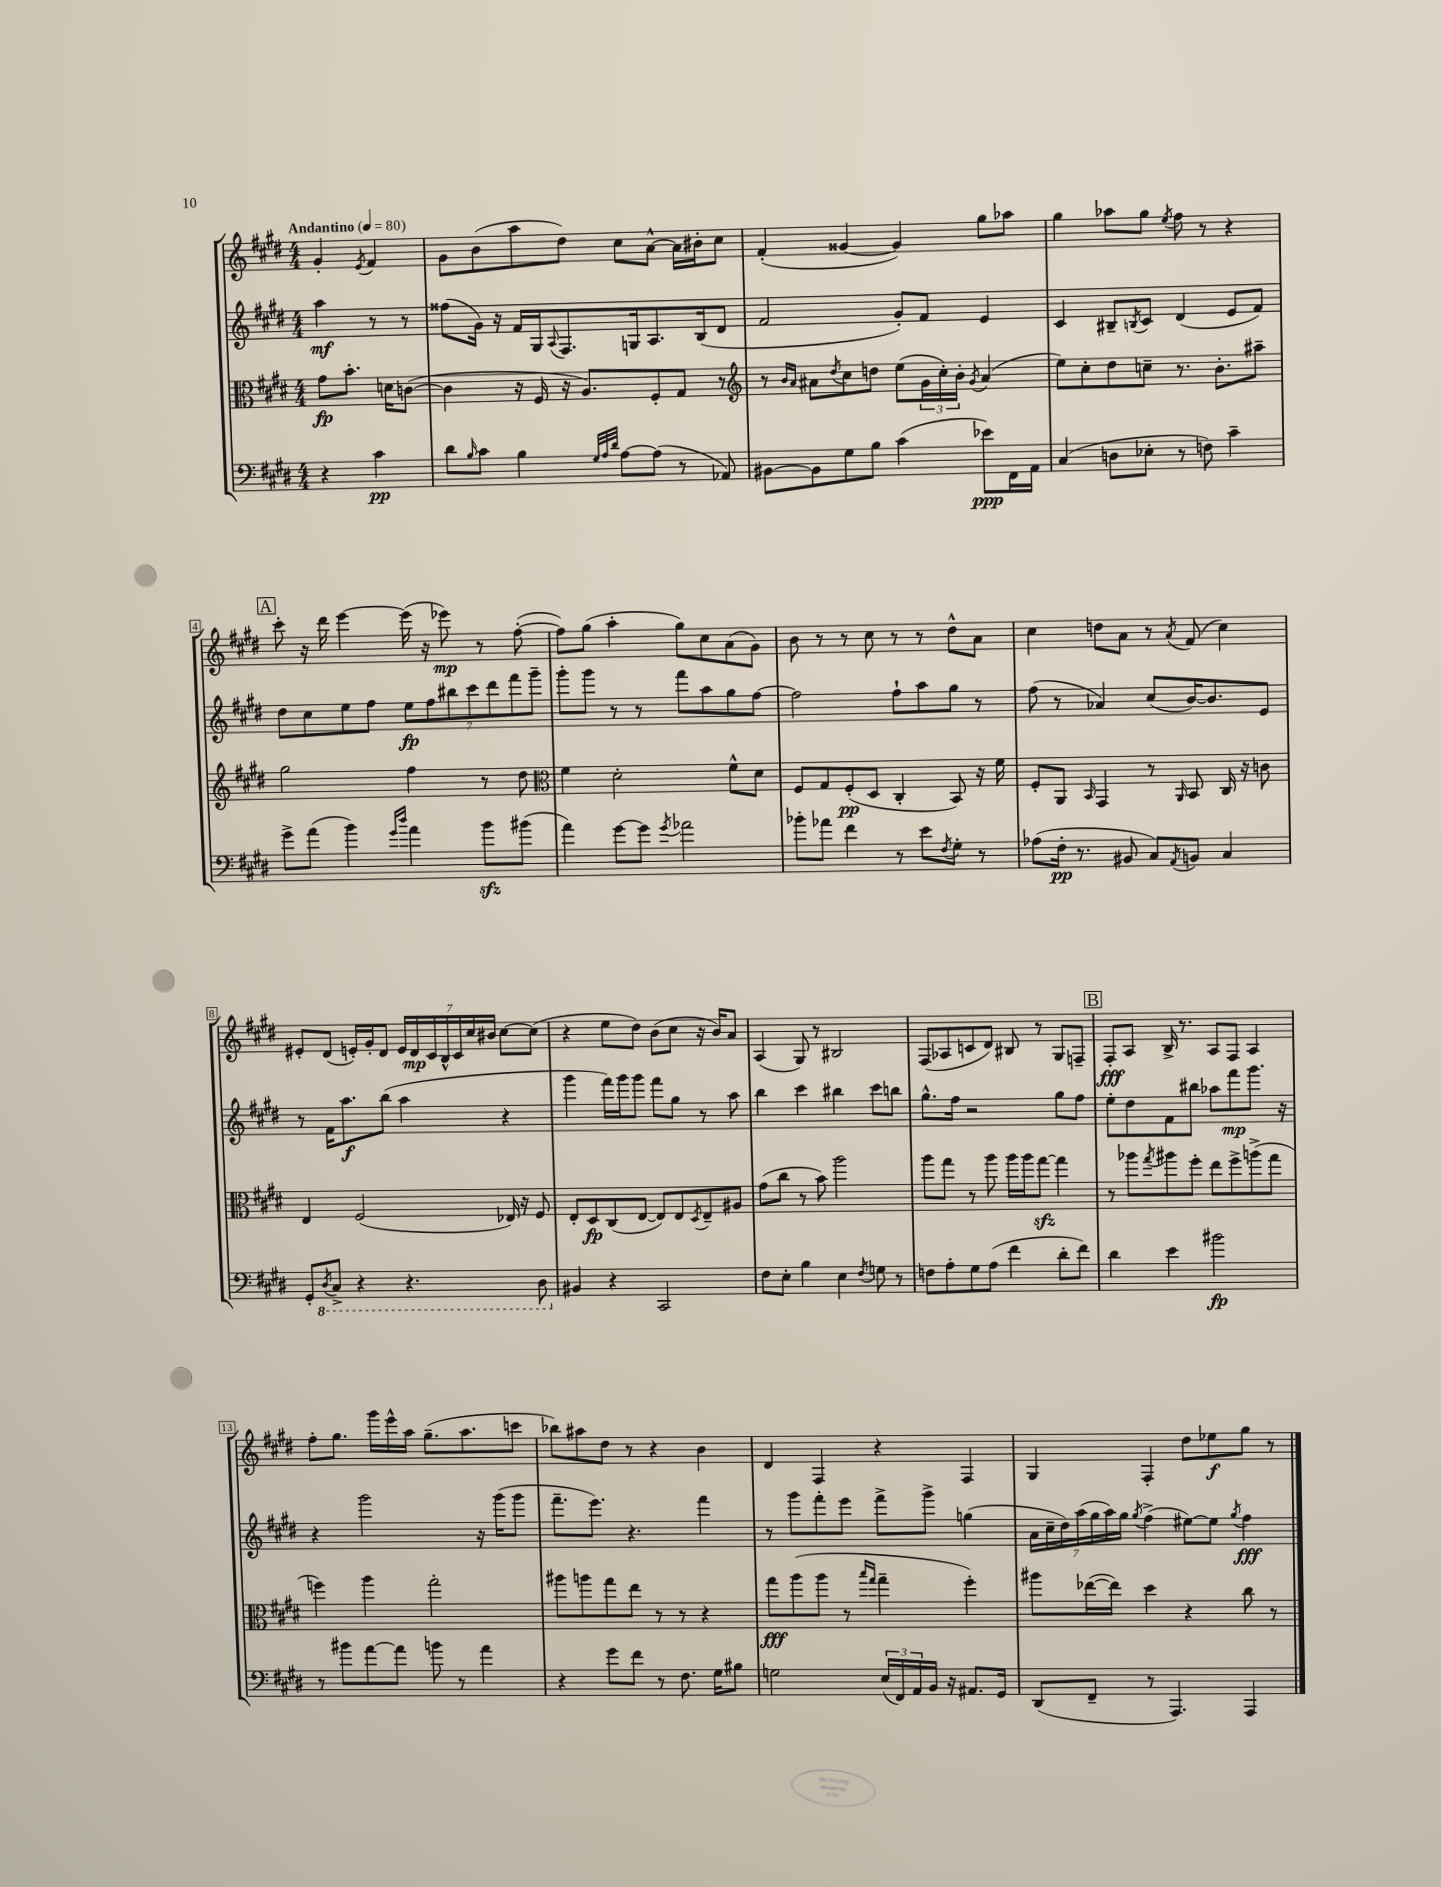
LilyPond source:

<<
\new StaffGroup <<
\new Staff = "s0" {
    \clef treble \key e \major \numericTimeSignature \time 4/4 \partial 2 \tempo "Andantino" 4 = 80
    gis'4-. \acciaccatura { e'8 } fis'4 |
    gis'8 b'8( a''8 dis''8) cis''8 a'8~-^ a'16 bis'16-. cis''8 |
    fis'4-.( gisis'4~ gisis'4) gis''8 aes''8 |
    gis''4 aes''8 gis''8 \acciaccatura { e''8 } fis''8 r8 r4 |
    \mark \markup { \box "A" } cis'''8-. r16 dis'''16 e'''4~ e'''16( r16 ees'''8\mp) r8 fis''8~-.( |
    fis''8) gis''8( a''4-. gis''8) cis''8 a'8( gis'8) |
    b'8 r8 r8 cis''8 r8 r8 dis''8-^ a'8 |
    cis''4 d''8 a'8 r8 \acciaccatura { a'8 } fis'8( cis''4) |
    eis'8-. dis'8( e'16-.) gis'16-. dis'8 \tuplet 7/4 { e'16 dis'16\mp cis'16 b16-^ cis'16 cis''16 bis'16 } cis''8~ cis''8( |
    r4 e''8 dis''8) b'8( cis''8 r16 b'16) a'8 |
    a4( gis8) r8 bis2 |
    fis8( aes8 c'8 dis'8) bis8 r8 gis8 f8-- |
    \mark \markup { \box "B" } fis8-.\fff a8 b16-> r8. a8 fis8 a4 |
    fis''8-. gis''8. gis'''16 e'''16-^ a''16 gis''8.--( a''8. c'''8 |
    bes''8) ais''8 dis''8 r8 r4 b'4 |
    dis'4 fis4 r4 fis4 |
    gis4 fis4-. dis''8 ees''8\f gis''8 r8 \bar "|." |
}
\new Staff = "s1" {
    \clef treble \key e \major \numericTimeSignature \time 4/4 \partial 2
    a''4\mf r8 r8 |
    fisis''8( gis'16) r16 fis'16 gis16 \appoggiatura { a8 } fis8. g16 a8. b16( dis'8 |
    fis'2 gis'8-.) fis'8 e'4 |
    cis'4 bis8-- \acciaccatura { b8 } cis'8 dis'4( e'8 fis'8) |
    \mark \markup { \box "A" } dis''8 cis''8 e''8 fis''8 \tuplet 7/4 { e''8\fp fis''8 bis''8 cis'''8 dis'''8 fis'''8 gis'''8-- } |
    gis'''8-. gis'''8 r8 r8 fis'''8 a''8 gis''8 fis''8~ |
    fis''2 fis''8-! a''8 gis''8 r8 |
    fis''8( r8 aes'4) cis''8( b'16~) b'8. e'8 |
    r8 fis'16 a''8.\f b''8( a''4 r4 |
    gis'''4 fis'''16) gis'''16 gis'''8 fis'''8 gis''8 r8 a''8 |
    b''4 cis'''4 bis''4 cis'''8 b''8 |
    gis''8.-^ fis''16 r2 gis''8 fis''8 |
    \mark \markup { \box "B" } e''8-. dis''8 fis'8 bis''8 aes''8 fis'''8\mp gis'''8. r16 |
    r4 gis'''2 r16 gis'''16( gis'''8 |
    fis'''8.-- e'''8.) r4. fis'''4 |
    r8 gis'''8 fis'''8-. e'''8 fis'''8-> gis'''8-> g''4( |
    \tuplet 7/4 { a'16 cis''16-- dis''16) a''16( gis''16 a''16) gis''16 } \acciaccatura { gis''8 } fis''4->( eis''8~) eis''8 \acciaccatura { gis''8 } fis''4\fff \bar "|." |
}
\new Staff = "s2" {
    \clef alto \key e \major \numericTimeSignature \time 4/4 \partial 2
    gis'8\fp b'8.-. d'16 c'8~( |
    c'4 r16 fis16 r16 a8.) fis8-. gis8 r8 |
    \clef treble r8 \grace { b'16 a'16 } ais'8 \acciaccatura { dis''8 } cis''8 d''8 e''8( \tuplet 3/2 { gis'16 cis''16-.) b'16-. } \acciaccatura { gis'8 } ais'4( |
    e''8) cis''8-. dis''8 c''8-- r8. b'8.-. ais''8-- |
    \mark \markup { \box "A" } gis''2 fis''4 r8 dis''8 |
    \clef alto fis'4 dis'2-. fis'8-^ dis'8 |
    fis8 gis8 fis8-.\pp( dis8 cis4-. b,8) r16 fis'16 |
    fis8-. a,8 \grace { b,16 } gis,4 r8 \grace { a,16 } b,8 cis16 r16 c'8 |
    e4 fis2( ees16) r16 fis8 |
    e8-. dis8\fp cis8( e8~ e8) e8 \acciaccatura { dis8 } e8-- ais8 |
    gis'8( cis''8 r8 b'8) a''2 |
    a''8 gis''8 r8 a''8 a''16 a''16 gis''8~\sfz gis''4 |
    \mark \markup { \box "B" } r8 aes''8 \acciaccatura { gis''8 } ais''8 fis''8-. e''8 fis''8-> a''8->( gis''8 |
    f''4) a''4 gis''2-. |
    ais''8 a''8 gis''8 e''8 r8 r8 r4 |
    gis''8\fff a''8( a''8 r8 \grace { b''16 gis''16 } gis''4-- fis''4-.) |
    ais''8 ees''16~( ees''16) dis''4 r4 cis''8 r8 \bar "|." |
}
\new Staff = "s3" {
    \clef bass \key e \major \numericTimeSignature \time 4/4 \partial 2
    r4 cis'4\pp |
    dis'8 \grace { b16 } cis'8 b4 \grace { gis32 a32 dis'32 } a8~ a8( r8 aes,8) |
    bis,8~ bis,8 gis8 b8 cis'4( ees'8\ppp) fis,16 a,16 |
    cis4( d8 ees8-. r8 f8) cis'4-- |
    \mark \markup { \box "A" } gis'8-> a'8( b'4) \grace { gis'16 dis''16 } a'4 b'8\sfz bis'8( |
    a'4) gis'8~ gis'8 \acciaccatura { gis'8 } aes'2 |
    bes'8-. aes'8 fis'4 r8 e'8 \acciaccatura { fis8 } gis8-. r8 |
    aes8( fis16-.\pp r8. bis,8 cis8) \acciaccatura { a,8 } b,8 cis4 |
    gis,8-. \ottava #-1 \acciaccatura { dis,8 } cis,8-> r4 r4. dis,8 \ottava #0 |
    bis,4 r4 cis,2 |
    fis8 e8-. b4 e4 \acciaccatura { fis8 } g8 r8 |
    f8 a8-. gis8 a8( fis'4 dis'8-. fis'8) |
    \mark \markup { \box "B" } dis'4 e'4 bis'2\fp |
    r8 bis'8 a'8~ a'8 b'8 r8 a'4 |
    r4 gis'8 fis'8 r8 fis8. gis16 bis8 |
    g2 \tuplet 3/2 { e16( fis,16) a,16 } b,16 r16 ais,8. gis,16 |
    dis,8( fis,8-- r8 a,,4.) a,,4 \bar "|." |
}
>>
>>
\layout { \context { \Score \override BarNumber.stencil = #(make-stencil-boxer 0.1 0.3 ly:text-interface::print) } }
